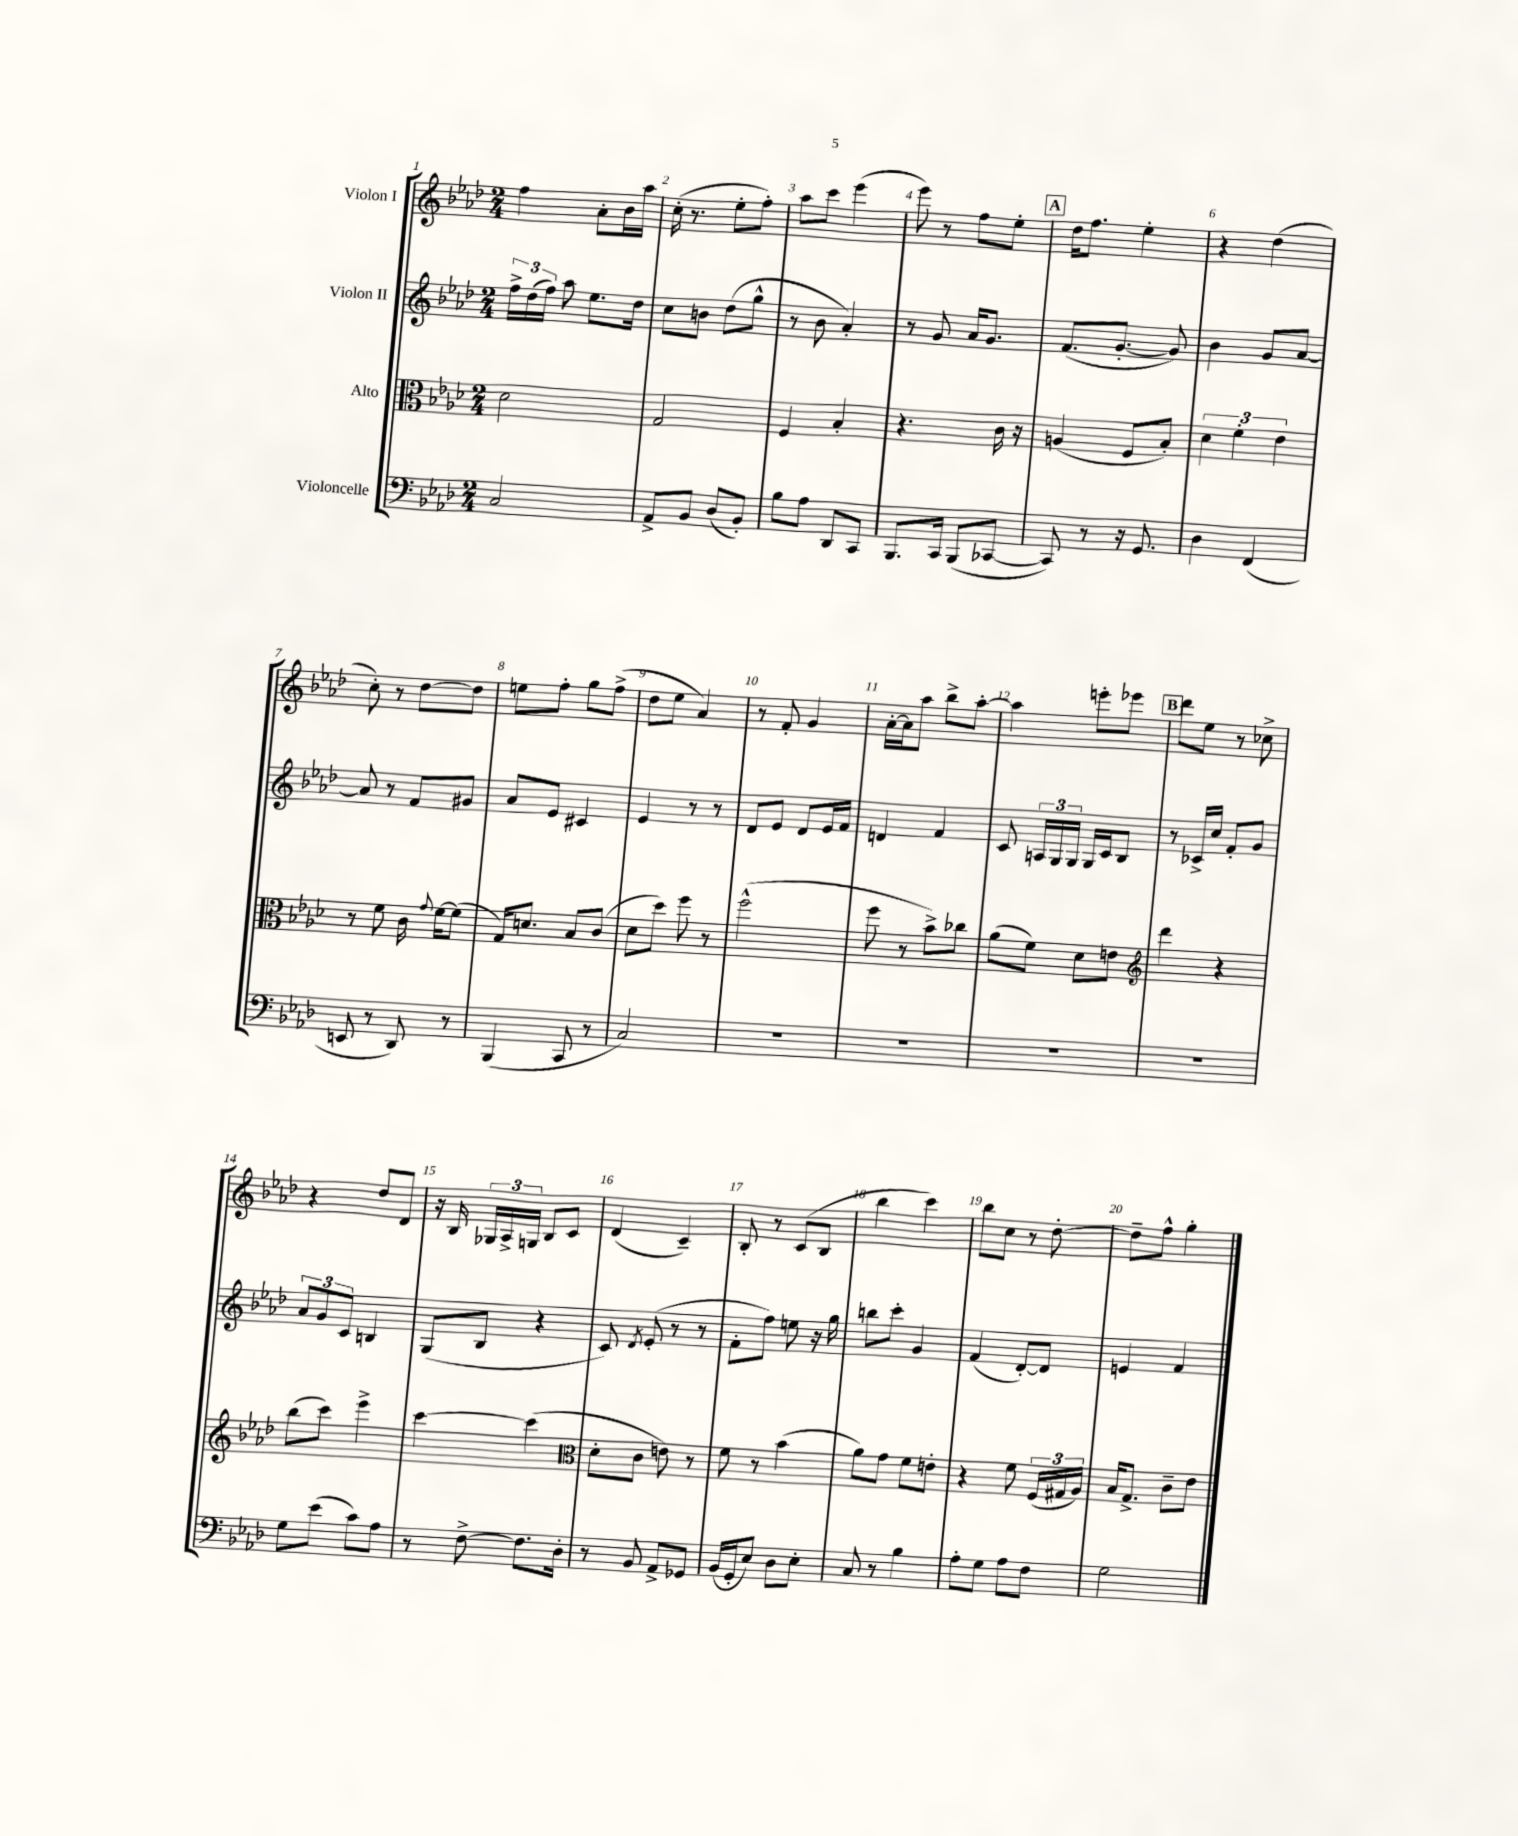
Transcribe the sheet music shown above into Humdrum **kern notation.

**kern	**kern	**kern	**kern
*part4	*part3	*part2	*part1
*staff4	*staff3	*staff2	*staff1
*I"Violoncelle	*I"Alto	*I"Violon II	*I"Violon I
*clefF4	*clefC3	*clefG2	*clefG2
*k[b-e-a-d-]	*k[b-e-a-d-]	*k[b-e-a-d-]	*k[b-e-a-d-]
*M2/4	*M2/4	*M2/4	*M2/4
=1	=1	=1	=1
2C/	2d-\	24ff^\LL	4ff\
.	.	(24dd-\	.
.	.	24ff\JJ)	.
.	.	8aa-\	.
.	.	8.ee-\L	8a-'\L
.	.	.	16b-\L
.	.	16dd-\Jk	16aa-\JJ
=2	=2	=2	=2
8AA-^/L	2G/	8cc\L	(16cc'\
.	.	.	8.r
8BB-/J	.	8bn\J	.
(8D-/L	.	(8dd-\L	8ee-'\L
8BB-'/J)	.	8gg^^\J	8ff'\J)
=3	=3	=3	=3
8B-\L	4F/	8r	8aa-\L
8A-\J	.	8b-\	8ccc\J
8DD-/L	4B-'/	4a-'/)	(4eee-\
8CC/J	.	.	.
=4	=4	=4	=4
8.BBB-/L	4.r	8r	8eee-\)
.	.	8g/	8r
16CC/Jk	.	.	.
(8BBB-/L	.	16a-/KL	8ff\L
.	.	8.g/J	.
[8CC-X/J	16c\	.	8ee-'\J
.	16r	.	.
!!LO:REH:place=s1:t=A
=5	=5	=5	=5
8CC-/])	(4An/	(8.f/L	16dd-\KL
.	.	.	8.ff\J
8r	.	.	.
.	.	[8.g'/J	.
16r	8F/L	.	4ee-'\
8.GG/	.	.	.
.	8B-'/J)	8g/])	.
=6	=6	=6	=6
4D-\	6d-\	4b-\	4r
.	6f'\	.	.
(4FF/	.	8g/L	(4dd-\
.	6e-\	.	.
.	.	[8a-/J	.
!!LO:LB:g=z
=7	=7	=7	=7
8EEn/	8r	8a-/]	8cc'\)
8r	8f\	8r	8r
8DD-/)	16c\	8f/L	[8dd-\L
.	8qqg/	.	.
.	[16f\KL	.	.
8r	(8f\J]	8g#X/J	8dd-\J]
=8	=8	=8	=8
(4BBB-/	16G/KL)	8a-/L	8een\L
.	8.dn/J	.	.
.	.	8e-/J	8ff'\J
8CC/	8B-/L	4c#X/	8gg\L
8r	(8c/J	.	(8ff^\J
=9	=9	=9	=9
2C/)	8d-\L	4e-/	8dd-\L
.	8dd-\J)	.	8ee-\J
.	8ff\	8r	4a-/)
.	8r	8r	.
=10	=10	=10	=10
2r	(2ff^^\	8d-/L	8r
.	.	8e-/J	8f'/
.	.	8d-/L	4g/
.	.	16e-/L	.
.	.	16f/JJ	.
=11	=11	=11	=11
2r	8ff\	4dn/	[16a-'\LL
.	.	.	16a-\J]
.	8r	.	8aa-\J
.	8b-^\L)	4f/	8bb-^\L
.	8cc-X\J	.	[8aa-'\J
=12	=12	=12	=12
2r	(8a-\L	8c/	4aa-\]
.	8f\J)	24An/LL	.
.	.	24G/	.
.	.	24G/JJ	.
.	8d-\L	16G/LL	8eeen'\L
.	.	16c/J	.
.	8en\J	8B-/J	8eee-X\J
!!LO:REH:place=s1:t=B
=13	=13	=13	=13
*	*clefG2	*	*
2r	4ddd-\	8r	8ddd-\L
.	.	16c-X^/LL	8ee-\J
.	.	16cc/JJ	.
.	4r	8f'/L	8r
.	.	8g/J	8cc-X^\
!!LO:LB:g=z
=14	=14	=14	=14
8G\L	(8bb-\L	12a-/L	4r
.	.	12g/	.
(8e-\J	8ccc\J)	.	.
.	.	12c/J	.
8c\L)	4eee-^\	4Bn/	8dd-/L
8A-\J	.	.	8d-/J
=15	=15	=15	=15
8r	[4ccc\	(8G/L	16r
.	.	.	16B-/
[8F^\	.	8B-/J	24G-X/LL
.	.	.	24A-^/
.	.	.	24Gn/JJ
8.F\L]	(4ccc\]	4r	8B-/L
.	.	.	8c/J
16D-'\Jk	.	.	.
=16	=16	=16	=16
*	*clefC3	*	*
8r	8d-'\L	8c/)	(4d-/
.	.	8qd-/	.
8BB-/	8c\J	(8e-'/	.
8AA-^/L	8en\)	8r	4c~/)
8GG-X/J	8r	8r	.
=17	=17	=17	=17
(16BB-/LL	8f\	8f'\L	8B-'/
16GG'/J	.	.	.
8E-/J)	8r	8ff\J)	8r
8D-\L	(4b-\	8een\	(8c/L
8E-'\J	.	16r	8B-/J
.	.	16gg\	.
=18	=18	=18	=18
8C/	8a-\L)	8bbn\L	4bb-\
8r	8g\J	8ccc'\J	.
4B-\	8f\L	4g/	4ccc\)
.	8en'\J	.	.
=19	=19	=19	=19
8A-'\L	4r	(4f/	8bb-\L
8G\J	.	.	8cc\J
8A-\L	8f\	[8d-'/L)	8r
8F\J	(24F/LL	8d-/J]	[8dd-'\
.	24G#X/	.	.
.	24A-/JJ)	.	.
=20	=20	=20	=20
2G\	16B-/KL	4en/	8dd-~\L]
.	8.G^/J	.	.
.	.	.	8ff^^\J
.	8c~\L	4f/	4gg'\
.	8e-\J	.	.
==	==	==	==
*-	*-	*-	*-
